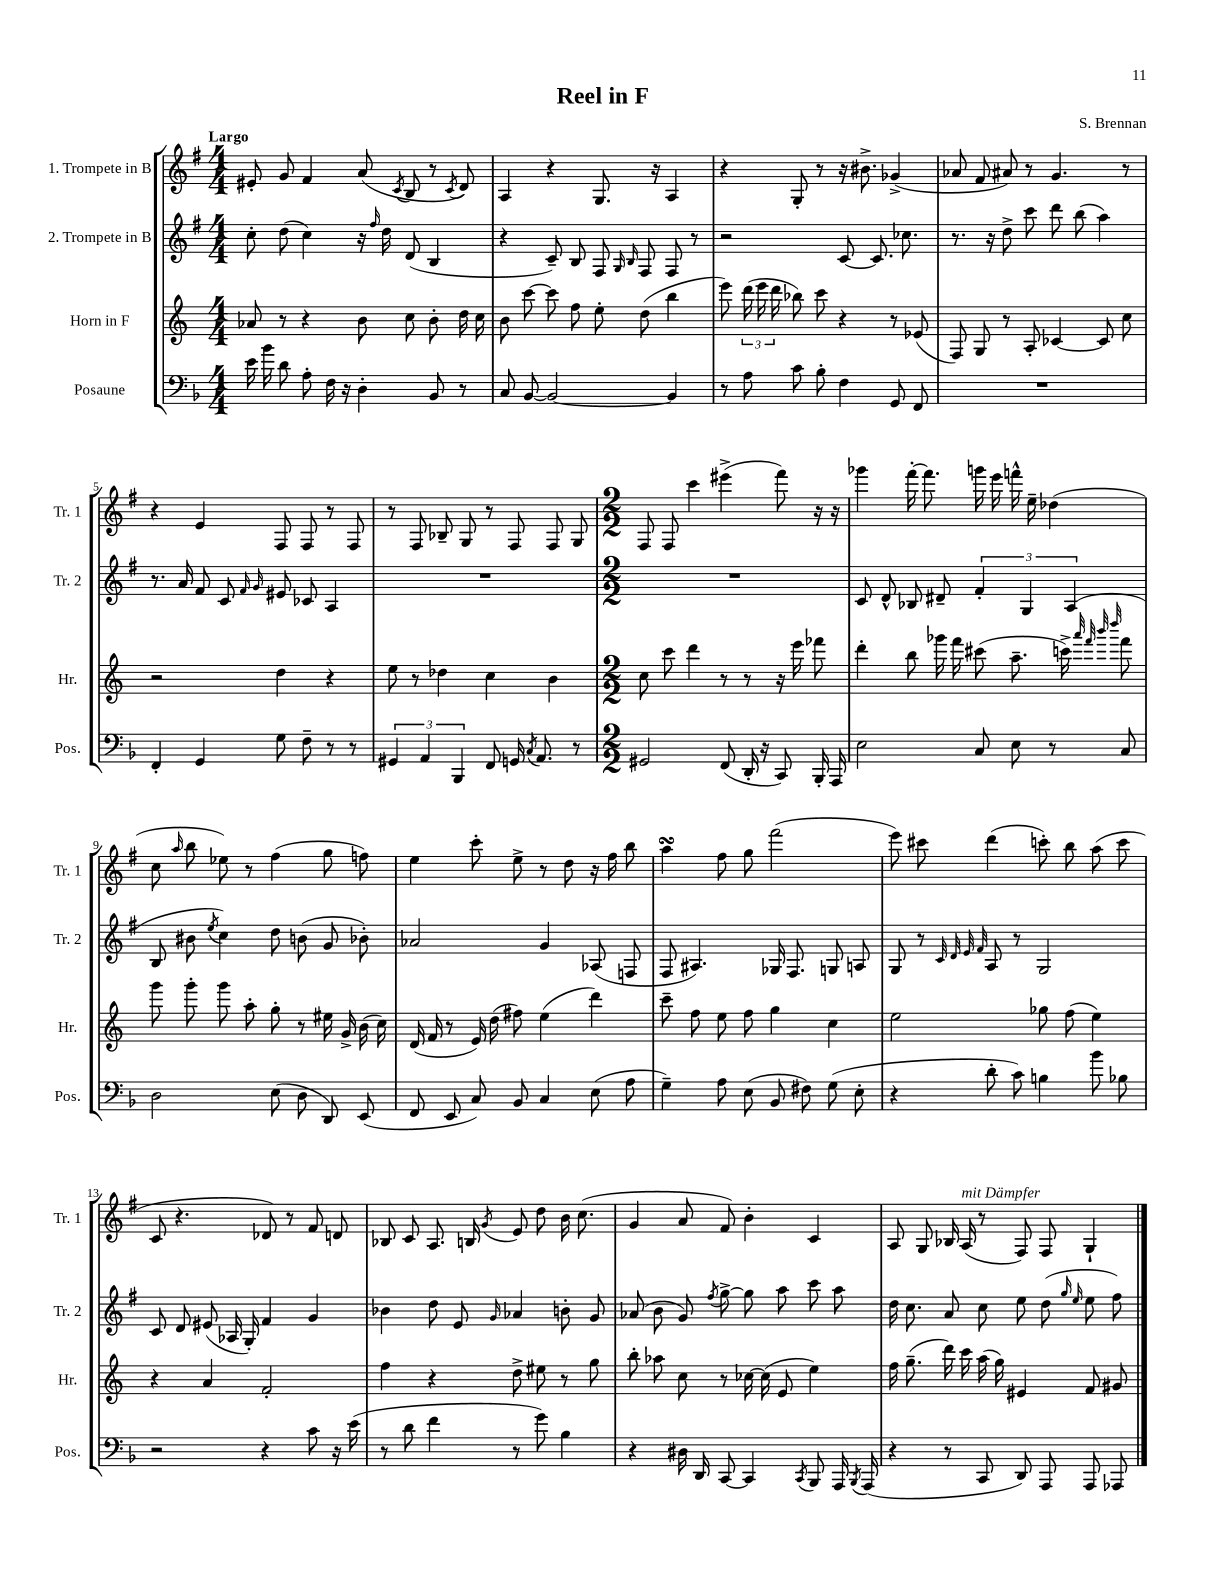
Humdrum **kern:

**kern	**kern	**kern	**kern
*part4	*part3	*part2	*part1
*staff4	*staff3	*staff2	*staff1
*I"Posaune	*I"Horn in F	*I"2. Trompete in B	*I"1. Trompete in B
*I'Pos.	*I'Hr.	*I'Tr. 2	*I'Tr. 1
*clefF4	*clefG2	*clefG2	*clefG2
*k[b-]	*k[]	*k[f#]	*k[f#]
*M4/4	*M4/4	*M4/4	*M4/4
=1	=1	=1	=1
!	!	!	!LO:TX:a:B:t=Largo
16e\	8a-X/	8cc'\	8e#X'/
16b-\	.	.	.
8d\	8r	(8dd\	8g/
8A'\	4r	4cc\)	4f#/
16F\	.	.	.
16r	.	.	.
4D'\	8b\	16r	(8a/
.	.	16qqff#/	.
.	.	16dd\	.
.	.	.	8qc/
.	8cc\	(8d/	8B/
8BB-/	8b'\	4B/	8r
.	.	.	8qc/
8r	16dd\	.	8d/)
.	16cc\	.	.
=2	=2	=2	=2
8C/	8b\	4r	4A/
[8BB-/	[8ccc\	.	.
2BB-/_	8ccc\]	8c~/)	4r
.	8ff\	8B/	.
.	8ee'\	8F#/	8.G/
.	.	16qqG/	.
.	.	16qqB/	.
.	(8dd\	8F#/	.
.	.	.	16r
4BB-/]	4bb\	8F#/	4A/
.	.	8r	.
=3	=3	=3	=3
8r	8eee\)	2r	4r
8A\	(24ddd\	.	.
.	24eee\	.	.
.	24ddd\	.	.
8c\	8bb-X\)	.	8G'/
8B-'\	8ccc\	.	8r
4F\	4r	[8c/	16r
.	.	.	8.b#X^\
.	.	8.c/]	.
8GG/	8r	.	(4g-X^/
.	.	8.cc-X\	.
8FF/	(8e-X/	.	.
=4	=4	=4	=4
1r	8F/)	8.r	8a-X/
.	8G/	.	8f#/
.	.	16r	.
.	8r	8dd^\	8a#X/)
.	8A'/	8ccc\	8r
.	[4c-X/	8ddd\	4.g/
.	.	(8bb\	.
.	8c-/]	4aa\)	.
.	8cc\	.	8r
!!LO:LB:g=z
=5	=5	=5	=5
4FF'/	2r	8.r	4r
.	.	16a/	.
4GG/	.	8f#/	4e/
.	.	8c/	.
.	.	16qqf#/	.
.	.	16qqg/	.
8G\	4dd\	8e#X/	8F#/
8F~\	.	8c-X/	8F#/
8r	4r	4A/	8r
8r	.	.	8F#/
=6	=6	=6	=6
6GG#X/	8ee\	1r	8r
.	8r	.	8F#/
6AA/	.	.	.
.	4dd-X\	.	8B-X~/
6BBB-/	.	.	.
.	.	.	8G/
8FF/	4cc\	.	8r
16GGn/	.	.	8F#/
8qC/	.	.	.
8.AA/	.	.	.
.	4b\	.	8F#/
8r	.	.	8G/
=7	=7	=7	=7
*M2/2	*M2/2	*M2/2	*M2/2
2GG#X/	8cc\	1r	8F#/
.	8ccc\	.	8F#/
.	4ddd\	.	4ccc\
(8FF/	8r	.	(4eee#X^\
16DD'/	8r	.	.
16r	.	.	.
8CC/)	16r	.	8fff#\)
.	16eee\	.	.
16BBB-'/	8fff-X\	.	16r
16AAA/	.	.	16r
=8	=8	=8	=8
2E\	4ddd'\	8c/	4ggg-X\
.	.	8d^^/	.
.	8bb\	8B-X/	[16fff#'\
.	.	.	8.fff#\]
.	16ggg-X\	8d#X~/	.
.	16fff\	.	.
8C/	(8ccc#X\	6f#'/	16gggn\
.	.	.	16eee\
8E\	8.aa~\	.	16fffn^^\
.	.	6G/	.
.	.	.	16ee~\
8r	.	.	(4dd-X\
.	16cccn^\)	.	.
.	.	(6A/	.
.	32qqaaa/	.	.
.	32qqfff/	.	.
.	32qqbbb/	.	.
.	32qqdddd/	.	.
8C/	8fff\	.	.
!!LO:LB:g=z
=9	=9	=9	=9
2D\	8ggg\	8B/	8cc\
.	.	.	16qqaa/
.	8ggg'\	8b#X\	8bb\
.	.	8qee/	.
.	8ggg\	4cc\)	8ee-X\)
.	8aa'\	.	8r
(8E\	8gg'\	8dd\	(4ff#\
8D\	8r	(8bn\	.
8DD/)	16ee#X\	8g/	8gg\
.	16g^/	.	.
(8EE/	(16b\	8b-X'\)	8ffn\)
.	16cc\)	.	.
=10	=10	=10	=10
8FF/	(16d/	2a-X/	4ee\
.	16f/	.	.
8EE/	8r	.	.
8C/)	16e/)	.	8ccc'\
.	(16dd\	.	.
8BB-/	8ff#X\)	.	8ee^\
4C/	(4ee\	4g/	8r
.	.	.	8dd\
(8E\	4ddd\)	(8A-X/	16r
.	.	.	16ff#\
8A\	.	8Fn/	8bb\
=11	=11	=11	=11
4G~\)	8ccc~\	8F#/	4aasSSS\
.	8ff\	4.A#X/)	.
8A\	8ee\	.	8ff#\
(8E\	8ff\	.	8gg\
8BB-/	4gg\	16G-X/	(2fff#\
.	.	8.F#/	.
8F#X\)	.	.	.
(8G\	4cc\	8Gn/	.
8E'\	.	8An/	.
=12	=12	=12	=12
4r	2ee\	8G/	8eee\)
.	.	8r	8ccc#X\
.	.	32qqc/	.
.	.	32qqd/	.
.	.	32qqe/	.
.	.	32qqf#/	.
8d'\	.	8A/	(4ddd\
8c\)	.	8r	.
4Bn\	8gg-X\	2G/	8cccn'\)
.	(8ff\	.	8bb\
8b-\	4ee\)	.	(8aa\
8B-X\	.	.	8ccc\
!!LO:LB:g=z
=13	=13	=13	=13
2r	4r	8c/	8c/
.	.	8d/	4.r
.	4a/	(8e#X/	.
.	.	16A-X/	.
.	.	16G'/)	.
4r	2f'/	4f#/	8d-X/)
.	.	.	8r
8c\	.	4g/	8f#/
16r	.	.	8dn/
(16e\	.	.	.
=14	=14	=14	=14
8r	4ff\	4b-X\	8B-X/
8d\	.	.	8c/
4f\	4r	8dd\	8.A/
.	.	8e/	.
.	.	.	16Bn/
.	.	16qqg/	8qg/
8r	8dd^\	4a-X/	8e/
8g\)	8ee#X\	.	8dd\
4B-\	8r	8bn'\	16b\
.	.	.	(8.cc\
.	8gg\	8g/	.
=15	=15	=15	=15
4r	8bb'\	(8a-X/	4g/
.	8aa-X\	8b\	.
16D#X\	8cc\	8g/)	8a/
16DD/	.	.	.
.	.	8qff#/	.
[8CC/	8r	[8gg^\	8f#/)
4CC/]	[16cc-X\	8gg\]	4b'\
.	(16cc-\]	.	.
.	8e/	8aa\	.
8qCC/	.	.	.
8BBB-/	4ee\)	8ccc\	4c/
16AAA/	.	8aa\	.
8qBBB-/	.	.	.
(16AAA/	.	.	.
=16	=16	=16	=16
4r	16ff\	16dd\	8A/
.	(8.gg~\	8.cc\	.
.	.	.	8G/
8r	16ddd\)	8a/	16B-X/
!	!	!	!LO:TX:a:i:t=mit Dämpfer
.	16ccc\	.	(16A/
8CC/	(16aa\	8cc\	8r
.	16gg\)	.	.
8DD/)	4e#X/	8ee\	8F#/)
8AAA/	.	(8dd\	8F#/
.	.	16qqgg/	.
.	.	16qqee/	.
8AAA/	8f/	8ee\	4G`/
8AAA-X/	8g#X/	8ff#\)	.
==	==	==	==
*-	*-	*-	*-
